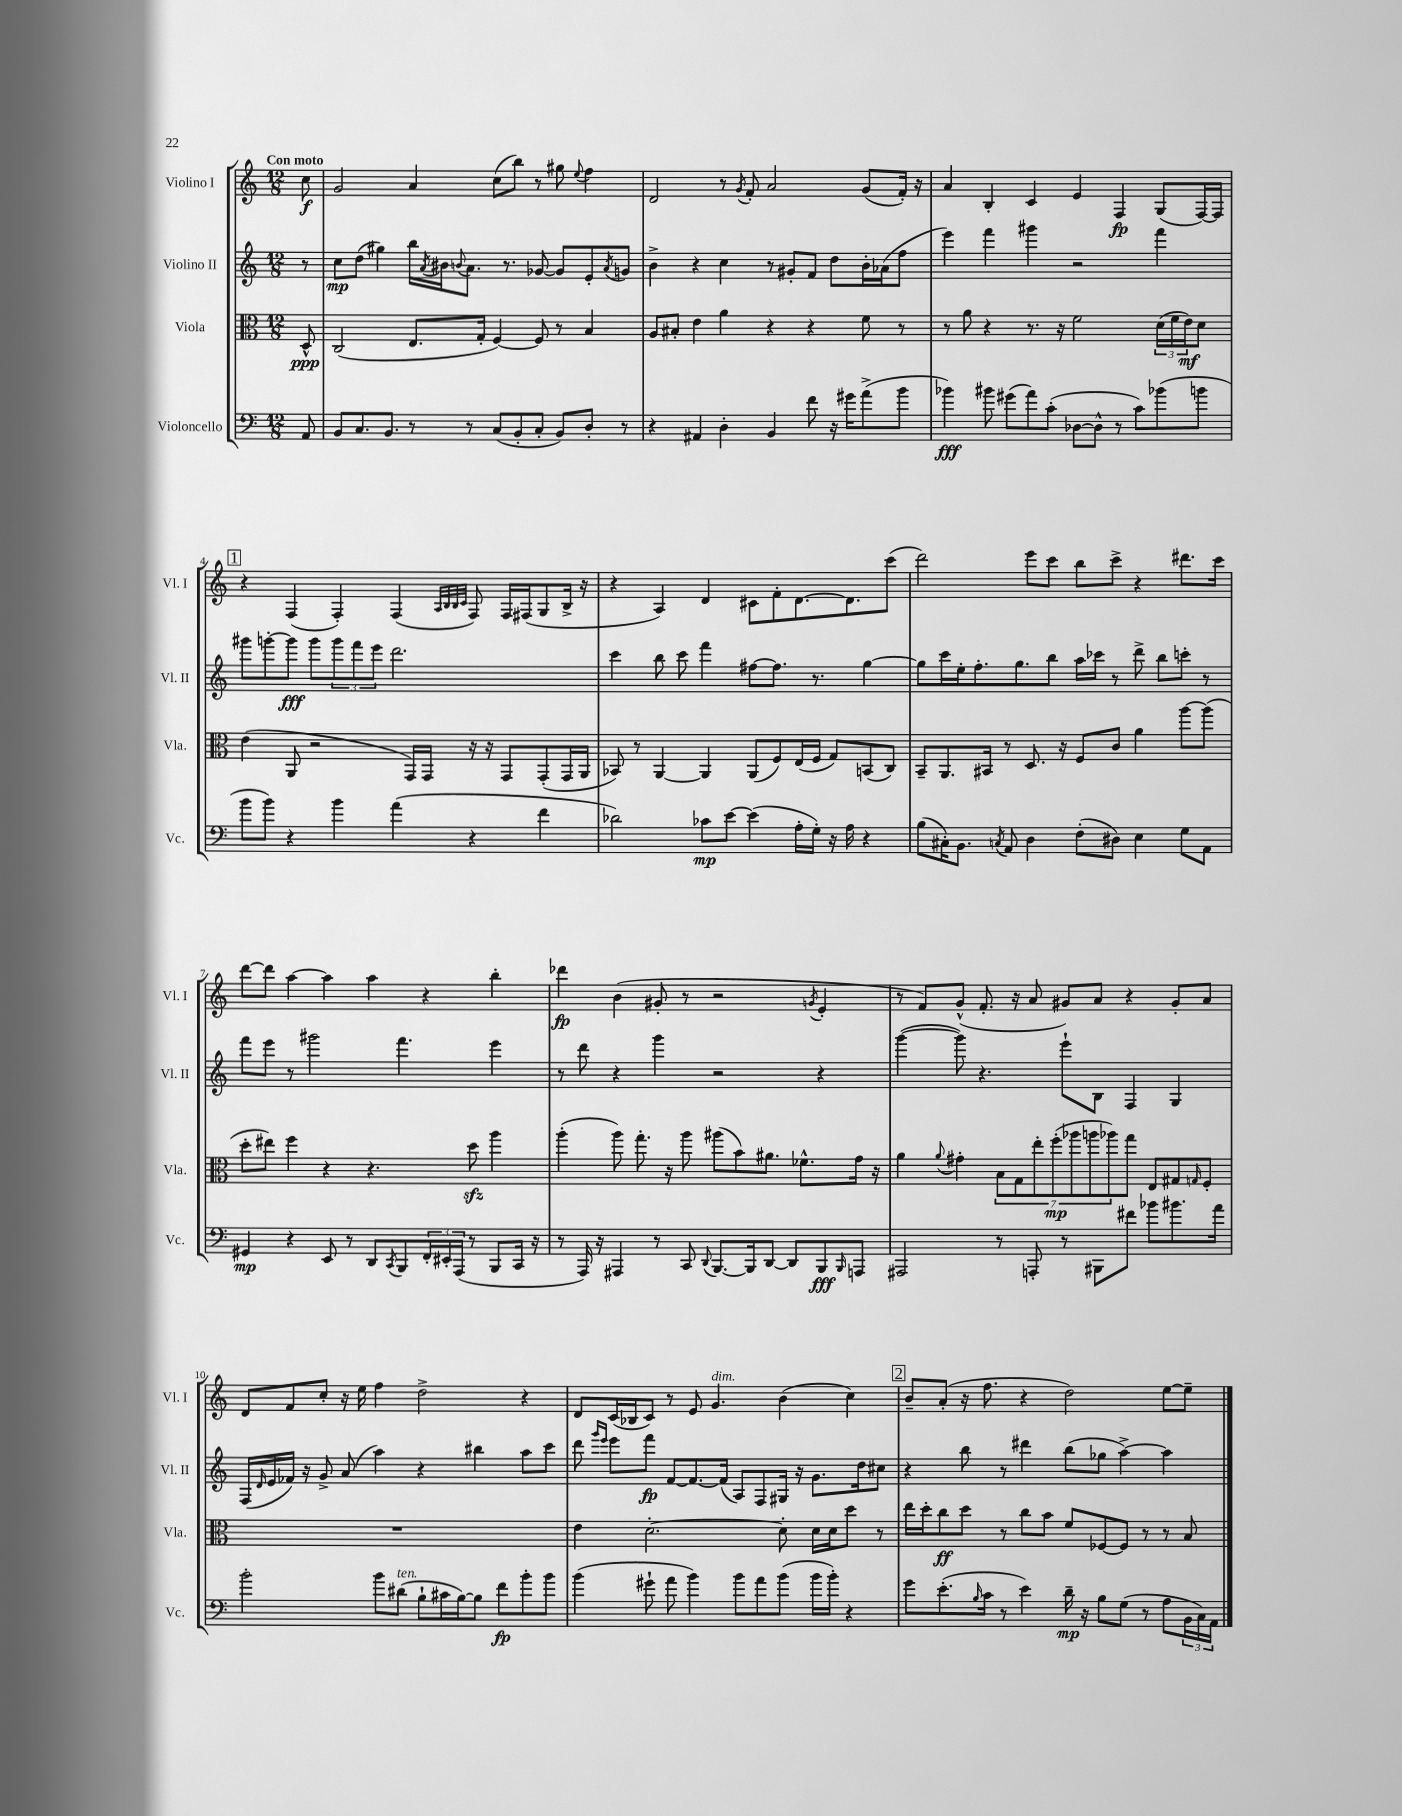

**kern	**kern	**kern	**kern
*staff4	*staff3	*staff2	*staff1
*clefF4	*clefC3	*clefG2	*clefG2
*k[]	*k[]	*k[]	*k[]
*M12/8	*M12/8	*M12/8	*M12/8
8AA/	8D^^/	8r	8cc\
=	=	=	=
8BB/L	(2C/	8cc\L	2g/
8.C/	.	(8dd\J	.
.	.	4gg#\)	.
8.BB/J	.	.	.
8r	8.E/L	16bb\LL	4a/
.	.	8qa/	.
.	.	16b#\J	.
.	.	8qqb/	.
8r	.	8.a\J	.
.	16G'/Jk	.	.
(8C/L	[4F/)	.	(8cc\L
.	.	8.r	.
8BB'/	.	.	8bb\J)
8C'/J	8F/]	[8g-/	8r
8BB/L)	8r	8g-/]L	8gg#\
.	.	.	8qqee/
8D'/J	4B/	8e'/	4ff\
.	.	8qa/	.
8r	.	8g/J	.
=	=	=	=
4r	8A/L	4b^\	2d/
.	8B#'/J	.	.
4AA#/	4e\	4r	.
4D'\	4a\	4cc\	8r
.	.	.	8qg/
.	.	.	8f'/
4BB/	4r	8r	2a/
.	.	8g#'/L	.
8f\	4r	8f/J	.
16r	.	8dd\L	.
16g#\LK	.	.	.
(8a^\	8f\	16b'\L	(8g/L
.	.	(16a-\J	.
8b\J	8r	8ff\J	16f'/Jk)
.	.	.	16r
=	=	=	=
4b-\)	8r	4eee\)	4a/
.	8a\	.	.
8b#\	4r	4fff\	4B'/
(8g#\L	.	.	.
8a\)	8.r	4ggg#\	4c/
(8c'\J	.	.	.
.	16r	.	.
[8D-\L	2f\	2r	4e/
8D-^^\]J	.	.	.
8r	.	.	4F/
8c\L)	.	.	.
(8b-\	(24d\LL	4fff\	(8G/L
.	24f\	.	.
.	24e\J)	.	.
8b\J	8d\J	.	[16F/L)
.	.	.	16F/]JJ
=	=	=	=
8b\L	(4e\	8ggg#\L	4r
8b\J)	.	[8ggg'\	.
4r	8AA/	8ggg\]J	(4F/
.	2r	8ggg\L	.
4b\	.	12ggg\	4F'/)
.	.	12fff\	.
.	.	12eee\J	.
(4a\	.	2.ddd\	(4F/
.	16GG/LL)	.	.
.	16GG/JJ	.	.
.	.	.	32qqA/LLL
.	.	.	32qqB/
.	.	.	32qqB/
.	.	.	32qqc/JJJ
4r	16r	.	8F/)
.	16r	.	.
.	8GG/L	.	16F/LL
.	.	.	(16F#/J
4f\	(8GG'/	.	8G/
.	16GG/L	.	16B^/Jk
.	16AA/JJ	.	16r
=	=	=	=
2d-\)	8BB-/)	4ccc\	4r
.	8r	.	.
.	[4AA/	8bb\	4A/)
.	.	8ccc\	.
8c-\L	4AA/]	4fff\	4d/
[8e\J	.	.	.
(4e\]	(8AA/L	[8ff#\L	8c#\L
.	8F/)	8.ff#\]J	8f'\
16A'\LL	(16E/L	.	[8.d\
16G'\JJ)	16F/JJ	8.r	.
16r	8G/L)	.	.
16A\	.	.	8.d\]
4r	(8BB/	[4gg\	.
.	8C/J)	.	(8ccc\J
=	=	=	=
(8B\L	8BB~/L	8gg\]L	2ddd\)
16C#'\K)	8.AA/	16ccc\L	.
8.BB\J	.	16ee'\J	.
.	.	8.ff'\	.
.	16BB#/Jk	.	.
8qC/	.	.	.
8AA/	8r	.	.
.	.	8.gg\	.
4D\	8.D/	.	8eee\L
.	.	8bb\J	8ccc\J
.	16r	.	.
(8F'\L	8F/L	16aa\LL	8bb\L
.	.	16ccc-\JJ	.
8D#\J)	8c/J	8r	8ccc^\J
4E\	4a\	8ddd^\	4r
.	.	8bb\L	.
8G\L	[8aa\L	8ccc'\J	8.ddd#\L
8AA\J	(8aa\]J	8r	.
.	.	.	16ccc\Jk
=	=	=	=
4GG#/	8dd'\L	8fff\L	[8ddd\L
.	8ee#\J)	8eee\J	8ddd\]J
4r	4ff\	8r	[4aa\
.	.	2ggg#\	.
8EE/	4r	.	4aa\]
8r	.	.	.
8DD/L	4.r	.	4aa\
8qCC/	.	.	.
8BBB/	.	4.fff\	.
24FF'/L	.	.	4r
24EE#'/	.	.	.
(24AAA/JJ	.	.	.
8r	8dd\	.	.
8BBB/L	4aa\	4eee\	4bb'\
16CC/Jk	.	.	.
16r	.	.	.
=	=	=	=
8r	(4aa'\	8r	4ddd-\
16AAA/)	.	8ddd\	.
16r	.	.	.
4AAA#/	8aa\)	4r	(4b\
.	8.gg'\	.	.
8r	.	4ggg\	8g#'/
.	16r	.	.
8CC/	8aa\	.	8r
8qqDD/	.	.	.
[8.BBB/L	(8aa#\L	2r	2r
.	8b\)	.	.
16BBB/]k	.	.	.
[8DD/J	8.a#\J	.	.
8DD/]L	.	.	.
.	8.f-^^\L	.	.
.	.	.	8qg/
8BBB/	.	4r	4e'/
16qqBBB/	.	.	.
8AAA/J	16g\Jk	.	.
.	16r	.	.
=	=	=	=
2AAA#/	4a\	([4ggg\	8r
.	.	.	8f/L)
.	8qqa/	.	.
.	4g#'\	8ggg\])	(8g^^/J
.	.	4.r	8.f'/
8r	14B\L	.	.
.	.	.	16r
.	14G\	.	.
8AAA'/	.	.	8a/
.	14ee'\	.	.
.	(14ff'\	.	.
8r	.	8eee`\L	8g#/L)
.	14aa-\	.	.
.	14aa\	.	.
8BBB#\L	.	8B\J	8a/J
.	14aa-\)	.	.
8f#\J	8gg\J	4F/	4r
8b-\L	8E/L	.	.
8.b#\	8G#/	4G/	8g#'/L
.	16qqG/	.	.
.	8F'/J	.	8a/J
16a\Jk	.	.	.
=	=	=	=
2b'\	1.r	(16F/LL	8d/L
.	.	16qqd/	.
.	.	16e/	.
.	.	16f-/JJ)	8f/
.	.	16r	.
.	.	8g^/	8cc'/J
.	.	(8a/	16r
.	.	.	16ee\
8b\L	.	4aa\)	4ff\
(8d#\J	.	.	.
8B`\L	.	4r	2dd^\
16c#\L	.	.	.
[16B\J)	.	.	.
8B\]J	.	4bb#\	.
8f\L	.	.	.
8b'\	.	8aa\L	4r
8b\J	.	8ccc\J	.
=	=	=	=
(4b\	4e\	8ddd\	8d/L
.	.	16qqggg/LL	.
.	.	16qqeee/JJ	.
.	.	8eee\L	(16c/L
.	.	.	16B-/J
8g#`\	[2.d'\	8fff\J	8c/J)
8a\	.	[8f/L	8r
4b\)	.	8.f/_	8e/
.	.	.	4.g/
.	.	(16f/]Jk	.
8b\L	.	8A/L)	.
8a\	.	8F/	.
(8b\J	8d'\]	16G#/Jk	(4b\
.	.	16r	.
16b\LL	16d\LL	8.g\L	.
16b'\JJ)	16d\J	.	.
4r	8dd\J	.	4cc\)
.	.	16dd\k	.
.	8r	8cc#\J	.
=	=	=	=
8g\L	16ee\LL	4r	8b~/L
.	16dd'\J	.	.
(8.e'\	8cc\	.	(8a'/J
.	8dd\J	8bb\	16r
16qqB/	.	.	.
16c\Jk	.	.	8.ff\
8r	8r	8r	.
4e\)	8cc\L	4ddd#\	4r
.	8b\J	.	.
16d~\	8f/L	(8bb\L	2dd\)
16r	.	.	.
8B\L	[8F-/	8gg-\J	.
(8G\J	8F-/]J	[4aa^\)	.
8r	8r	.	.
8A\L	8r	4aa\]	[8ee\L
24BB\L	8B/	.	8ee~\]J
24C\)	.	.	.
24AA\JJ	.	.	.
==	==	==	==
*-	*-	*-	*-
